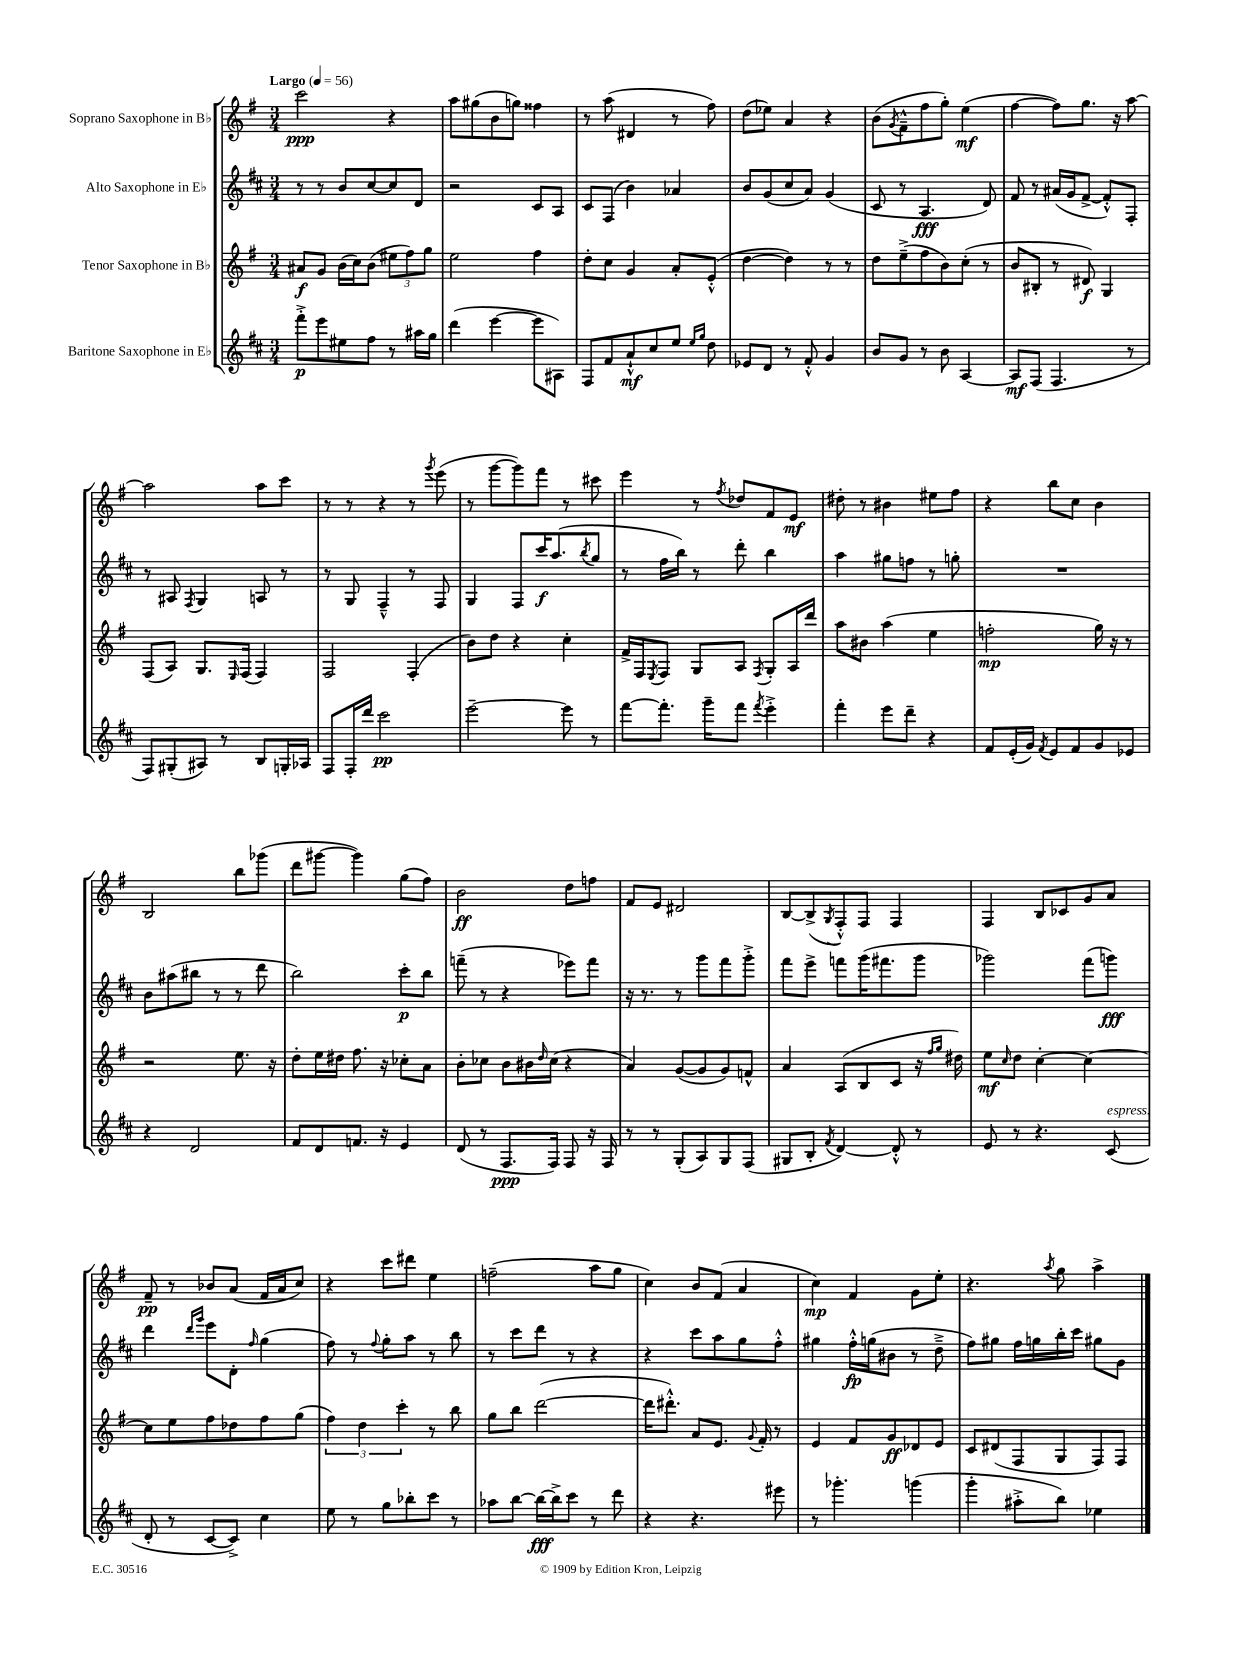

**kern	**dynam	**kern	**dynam	**kern	**dynam	**kern	**dynam
*part4	*part4	*part3	*part3	*part2	*part2	*part1	*part1
*staff4	*staff4	*staff3	*staff3	*staff2	*staff2	*staff1	*staff1
*I"Baritone Saxophone in E♭	*	*I"Tenor Saxophone in B♭	*	*I"Alto Saxophone in E♭	*	*I"Soprano Saxophone in B♭	*
*clefG2	*	*clefG2	*	*clefG2	*	*clefG2	*
*k[f#c#]	*	*k[f#]	*	*k[f#c#]	*	*k[f#]	*
*M3/4	*	*M3/4	*	*M3/4	*	*M3/4	*
*MM56	*	*MM56	*	*MM56	*	*MM56	*
=1	=1	=1	=1	=1	=1	=1	=1
!	!	!	!	!	!	!LO:TX:a:B:t=Largo	!
8fff#'^\L	p	8a#X/L	f	8r	.	2ccc\	ppp
8eee\	.	8g/J	.	8r	.	.	.
8ee#X\	.	(16b\LL	.	8b/L	.	.	.
.	.	16cc\J)	.	.	.	.	.
8ff#\J	.	(8b\J	.	[8cc#/	.	.	.
8r	.	12ee#X\L	.	8cc#/]	.	4r	.
.	.	12ff#\)	.	.	.	.	.
16aa#X\LL	.	.	.	8d/J	.	.	.
.	.	12gg\J	.	.	.	.	.
16gg\JJ	.	.	.	.	.	.	.
=2	=2	=2	=2	=2	=2	=2	=2
(4ddd\	.	2ee\	.	2r	.	8aa\L	.
.	.	.	.	.	.	(8gg#X\	.
[4eee\	.	.	.	.	.	8b\	.
.	.	.	.	.	.	8ggn\J)	.
8eee\L]	.	4ff#\	.	8c#/L	.	4ff##X\	.
8A#X\J)	.	.	.	8A/J	.	.	.
=3	=3	=3	=3	=3	=3	=3	=3
8F#/L	.	8dd'\L	.	8c#/L	.	8r	.
8f#/	.	8cc\J	.	(8F#/J	.	(8aa\	.
8a`^^/	mf	4g/	.	4b\)	.	4d#X/	.
8cc#/	.	.	.	.	.	.	.
8ee/J	.	8a'/L	.	4a-X/	.	8r	.
16qqee/LL	.	.	.	.	.	.	.
16qqgg/JJ	.	.	.	.	.	.	.
8dd\	.	(8e'^^/J	.	.	.	8ff#\)	.
=4	=4	=4	=4	=4	=4	=4	=4
8e-X/L	.	[4dd\	.	8b/L	.	(8dd\L	.
8d/J	.	.	.	(8g/	.	8ee-X\J)	.
8r	.	4dd\])	.	8cc#/	.	4a/	.
8f#'^^/	.	.	.	8a/J)	.	.	.
4g/	.	8r	.	(4g/	.	4r	.
.	.	8r	.	.	.	.	.
=5	=5	=5	=5	=5	=5	=5	=5
8b/L	.	8dd\L	.	8c#/	.	(8b\L	.
.	.	.	.	.	.	8qg/	.
8g/J	.	(8ee~^\	.	8r	.	8f#~^^\	.
8r	.	8ff#\	.	4.A/	fff	8ff#\	.
8b\	.	8b\)	.	.	.	8gg'\J)	.
[4A/	.	(8cc'\J	.	.	.	(4ee\	mf
.	.	8r	.	8d/)	.	.	.
=6	=6	=6	=6	=6	=6	=6	=6
8A/L]	mf	8b/L	.	8f#/	.	[4ff#\	.
(8F#/J	.	8B#X'/J	.	8r	.	.	.
4.F#/	.	8r	.	(16a#X/LL	.	8ff#\L])	.
.	.	.	.	16g/J	.	.	.
.	.	8d#X/)	f	[8f#^/J	.	8.gg\J	.
.	.	4G/	.	8f#'^^/L])	.	.	.
.	.	.	.	.	.	16r	.
8r	.	.	.	8F#'/J	.	[8aa\	.
!!LO:LB:g=z
=7	=7	=7	=7	=7	=7	=7	=7
8F#/L)	.	(8F#/L	.	8r	.	2aa\]	.
(8G#X'/	.	8A/J)	.	8A#X/	.	.	.
.	.	.	.	8qF#/	.	.	.
8A#X/J)	.	8.G/L	.	4G/	.	.	.
8r	.	.	.	.	.	.	.
.	.	16qqE/	.	.	.	.	.
.	.	(16F#/Jk	.	.	.	.	.
8B/L	.	4F#/)	.	8An/	.	8aa\L	.
16Gn'/L	.	.	.	8r	.	8ccc\J	.
16A-X/JJ	.	.	.	.	.	.	.
=8	=8	=8	=8	=8	=8	=8	=8
8F#/L	.	2F#/	.	8r	.	8r	.
16F#'/L	.	.	.	8G/	.	8r	.
16ddd/JJ	.	.	.	.	.	.	.
2ccc#\	pp	.	.	4F#~^^/	.	4r	.
.	.	(4F#'/	.	8r	.	8r	.
.	.	.	.	.	.	8qggg/	.
.	.	.	.	8F#/	.	(8eee\	.
=9	=9	=9	=9	=9	=9	=9	=9
[2eee~\	.	8b\L)	.	4G/	.	8r	.
.	.	8dd\J	.	.	.	[8ggg\L	.
.	.	4r	.	8F#/L	.	8ggg\])	.
.	.	.	.	16ccc#/K	f	8fff#\J	.
.	.	.	.	(8.aa/	.	.	.
8eee\]	.	4cc'\	.	.	.	8r	.
.	.	.	.	8qbb/	.	.	.
8r	.	.	.	8gg/J	.	8ccc#X\	.
=10	=10	=10	=10	=10	=10	=10	=10
[8fff#\L	.	16f#^/LL	.	8r	.	4eee\	.
.	.	16F#/J	.	.	.	.	.
.	.	8qE/	.	.	.	.	.
8.fff#'\J]	.	8F#/J	.	16ff#\LL	.	.	.
.	.	.	.	16bb\JJ)	.	.	.
.	.	8G/L	.	8r	.	8r	.
16ggg~\KL	.	.	.	.	.	.	.
.	.	.	.	.	.	8qff#/	.
8fff#\J	.	8A/J	.	8ddd'\	.	8dd-X/L	.
8qfff#/	.	8qF#/	.	.	.	.	.
4eee'^\	.	8G'/L	.	4bb\	.	8f#/	.
.	.	16A/L	.	.	.	8e/J	mf
.	.	16ddd/JJ	.	.	.	.	.
=11	=11	=11	=11	=11	=11	=11	=11
4fff#'\	.	8aa\L	.	4aa\	.	8dd#X'\	.
.	.	8b#X\J	.	.	.	8r	.
8eee\L	.	(4aa\	.	8gg#X\L	.	4b#X\	.
8ddd~\J	.	.	.	8ffn\J	.	.	.
4r	.	4ee\	.	8r	.	8ee#X\L	.
.	.	.	.	8ggn'\	.	8ff#\J	.
=12	=12	=12	=12	=12	=12	=12	=12
8f#/L	.	2ffn'\	mp	2.r	.	4r	.
(16e'/L	.	.	.	.	.	.	.
16g/JJ)	.	.	.	.	.	.	.
8qf#/	.	.	.	.	.	.	.
8e/L	.	.	.	.	.	8bb\L	.
8f#/	.	.	.	.	.	8cc\J	.
8g/	.	16gg\)	.	.	.	4b\	.
.	.	16r	.	.	.	.	.
8e-X/J	.	8r	.	.	.	.	.
!!LO:LB:g=z
=13	=13	=13	=13	=13	=13	=13	=13
4r	.	2r	.	8b\L	.	2B/	.
.	.	.	.	(8aa#X\	.	.	.
2d/	.	.	.	8bb#X\J	.	.	.
.	.	.	.	8r	.	.	.
.	.	8.ee\	.	8r	.	8bb\L	.
.	.	.	.	8ddd\	.	(8ggg-X\J	.
.	.	16r	.	.	.	.	.
=14	=14	=14	=14	=14	=14	=14	=14
8f#/L	.	8dd'\L	.	2bb\)	.	8ddd\L	.
8d/	.	16ee\L	.	.	.	[8ggg#X\J	.
.	.	16dd#X\JJ	.	.	.	.	.
8.fn/J	.	8.ff#\	.	.	.	4ggg#\])	.
16r	.	16r	.	.	.	.	.
4e/	.	8cc-X'\L	.	8ccc#'\L	p	(8gg\L	.
.	.	8a\J	.	8bb\J	.	8ff#\J)	.
=15	=15	=15	=15	=15	=15	=15	=15
(8d/	.	8b'\L	.	(8fffn~\	.	2b\	ff
8r	.	8cc-X\J	.	8r	.	.	.
8.F#/L	ppp	8b\L	.	4r	.	.	.
.	.	16b#X\L	.	.	.	.	.
.	.	16qqdd/	.	.	.	.	.
16F#/Jk)	.	(16cc-\JJ	.	.	.	.	.
8F#/	.	4r	.	8eee-X\L)	.	8dd\L	.
16r	.	.	.	8fff\J	.	8ffn\J	.
16F#/	.	.	.	.	.	.	.
=16	=16	=16	=16	=16	=16	=16	=16
8r	.	4a/)	.	16r	.	8f#/L	.
.	.	.	.	8.r	.	.	.
8r	.	.	.	.	.	8e/J	.
(8G'/L	.	([8g/L	.	8r	.	2d#X/	.
8A/)	.	8g/]	.	8ggg\L	.	.	.
8G/	.	8g/)	.	8fff#\	.	.	.
(8F#/J	.	8fn^^/J	.	8ggg'^\J	.	.	.
=17	=17	=17	=17	=17	=17	=17	=17
8G#X/L	.	4a/	.	8fff#\L	.	[8B/L	.
8B'/J	.	.	.	8eee^\J	.	(8B^/]	.
8qf#/	.	.	.	.	.	8qG/	.
[4d/)	.	(8A/L	.	8fffn\L	.	8F#'^^/)	.
.	.	8B/	.	(16ggg\K	.	8F#/J	.
.	.	.	.	8.fff#X\	.	.	.
8d'^^/]	.	8c/J	.	.	.	4F#/	.
8r	.	16r	.	8ggg\J	.	.	.
.	.	16qqff#/LL	.	.	.	.	.
.	.	16qqgg/JJ	.	.	.	.	.
.	.	16dd#X\)	.	.	.	.	.
=18	=18	=18	=18	=18	=18	=18	=18
8e/	.	8ee\L	mf	2ggg-X\)	.	4F#/	.
.	.	16qqcc/	.	.	.	.	.
8r	.	8dd\J	.	.	.	.	.
4.r	.	[4cc'\	.	.	.	8B/L	.
.	.	.	.	.	.	8c-X/	.
.	.	4cc\_	.	(8fff#\L	.	8g/	.
!LO:TX:a:i:t=espress.	!	!	!	!	!	!	!
(8c#/	.	.	.	8gggn\J)	fff	8a/J	.
!!LO:LB:g=z
=19	=19	=19	=19	=19	=19	=19	=19
8d'/	.	8cc\L]	.	4ddd\	.	8f#~/	pp
8r	.	8ee\	.	.	.	8r	.
.	.	.	.	16qqddd/LL	.	.	.
.	.	.	.	16qqggg/JJ	.	.	.
[8c#/L	.	8ff#\	.	8eee\L	.	8b-X/L	.
8c#^/J])	.	8dd-X\	.	8d'\J	.	(8a/J	.
.	.	.	.	16qqff#/	.	.	.
4cc#\	.	8ff#\	.	(4gg\	.	16f#/LL	.
.	.	.	.	.	.	16a/J	.
.	.	(8gg\J	.	.	.	8cc/J)	.
=20	=20	=20	=20	=20	=20	=20	=20
8ee\	.	6ff#\)	.	8ff#\)	.	4r	.
8r	.	.	.	8r	.	.	.
.	.	6dd\	.	.	.	.	.
.	.	.	.	8qqff#/	.	.	.
8gg\L	.	.	.	8gg'\L	.	8ccc\L	.
.	.	6ccc'\	.	.	.	.	.
8bb-X'\	.	.	.	8aa\J	.	8ddd#X\J	.
8ccc#\J	.	8r	.	8r	.	4ee\	.
8r	.	8bb\	.	8bb\	.	.	.
=21	=21	=21	=21	=21	=21	=21	=21
8aa-X\L	.	8gg\L	.	8r	.	(2ffn~\	.
[8bb\J	.	8bb\J	.	8ccc#\L	.	.	.
16bb\LL_	fff	([2ddd\	.	8ddd\J	.	.	.
16bb^\J]	.	.	.	.	.	.	.
8ccc#\J	.	.	.	8r	.	.	.
8r	.	.	.	4r	.	8aa\L	.
8ddd\	.	.	.	.	.	8gg\J	.
=22	=22	=22	=22	=22	=22	=22	=22
4r	.	16ddd\KL]	.	4r	.	4cc\)	.
.	.	8.ddd#X'^^\J)	.	.	.	.	.
4.r	.	8a/L	.	8ccc#\L	.	8b/L	.
.	.	8.e/J	.	8aa\	.	(8f#/J	.
.	.	.	.	8gg\	.	4a/	.
.	.	8qqg/	.	.	.	.	.
.	.	16f#'/	.	.	.	.	.
8eee#X\	.	8r	.	8ff#'^^\J	.	.	.
=23	=23	=23	=23	=23	=23	=23	=23
8r	.	4e/	.	4gg#X\	.	4cc\)	mp
4.ggg-X'\	.	.	.	.	.	.	.
.	.	8f#/L	.	16ff#'^^\LL	fp	4f#/	.
.	.	.	.	(16ggn\J	.	.	.
.	.	8g/	ff	8b#X\J	.	.	.
(4gggn\	.	8d-X/	.	8r	.	8g\L	.
.	.	8e/J	.	8dd~^\	.	8ee'\J	.
=24	=24	=24	=24	=24	=24	=24	=24
4ggg'\	.	8c/L	.	8ff#\L)	.	4.r	.
.	.	(8d#X/	.	8gg#X\J	.	.	.
8aa#X'^\L	.	8F#/	.	16ff#\LL	.	.	.
.	.	.	.	16ggn\	.	.	.
.	.	.	.	.	.	8qaa/	.
8bb\J)	.	8G/	.	16bb'\	.	8gg\	.
.	.	.	.	16ccc#\JJ	.	.	.
4ee-X\	.	8F#/)	.	8gg#X\L	.	4aa^\	.
.	.	8F#/J	.	8g\J	.	.	.
==	==	==	==	==	==	==	==
*-	*-	*-	*-	*-	*-	*-	*-
